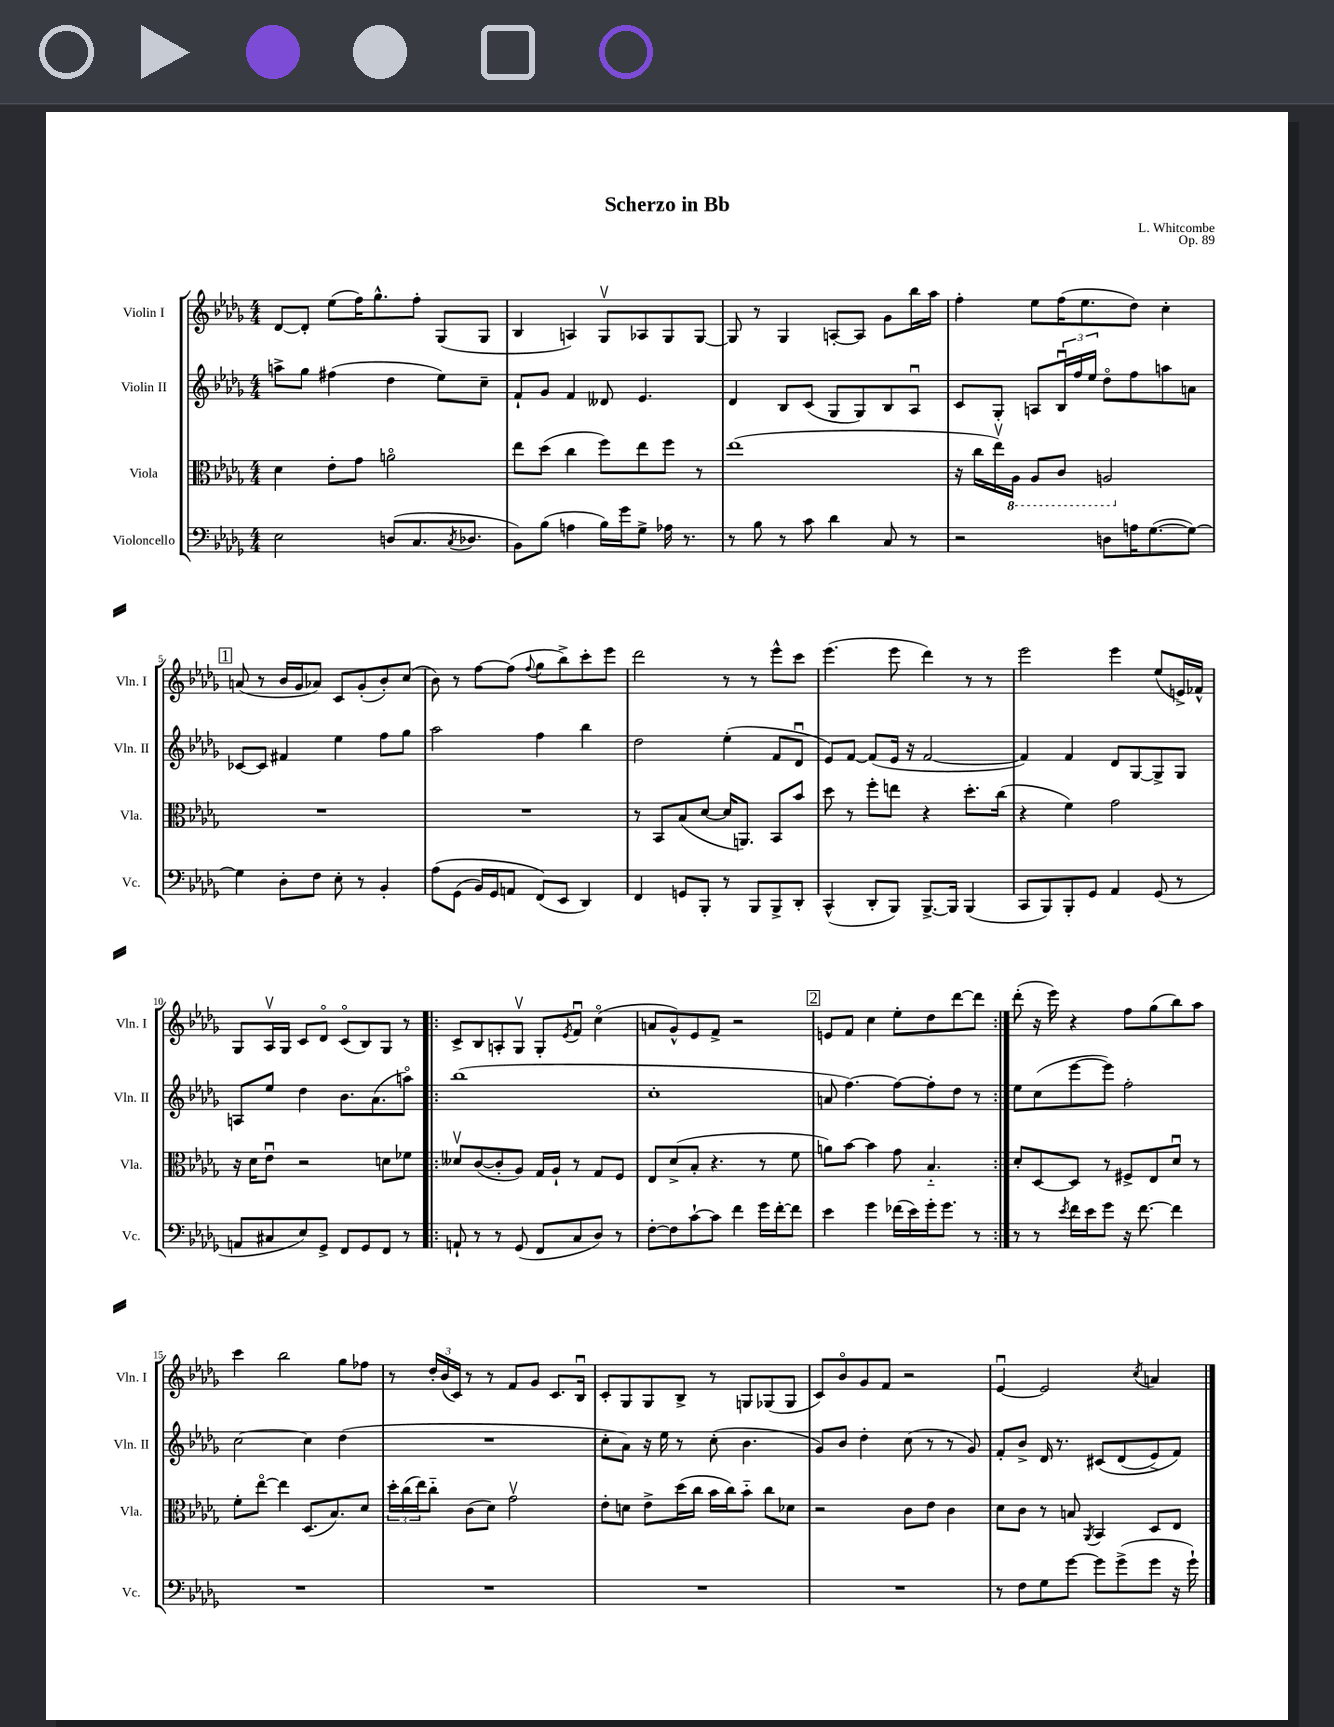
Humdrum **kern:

**kern	**kern	**kern	**kern
*staff4	*staff3	*staff2	*staff1
*clefF4	*clefC3	*clefG2	*clefG2
*k[b-e-a-d-g-]	*k[b-e-a-d-g-]	*k[b-e-a-d-g-]	*k[b-e-a-d-g-]
*M4/4	*M4/4	*M4/4	*M4/4
2E-\	4d-\	8aa^\L	[8d-/L
.	.	8gg-\J	8d-'/]J
.	8e-'\L	(4ff#\	(8ee-\L
.	8g-\J	.	16ff\K)
.	.	.	8.gg-^^\
(8D/L	2ao\	4dd-\	.
8.C/	.	.	8ff'\J
.	.	8ee-\L)	(8G-/L
8qC/	.	.	.
8.D-/J	.	.	.
.	.	8cc~\J	8G-/J
=	=	=	=
8BB-\L)	8ee-\L	8f`/L	4B-/
(8B-\J	(8dd-\J	8g-/J	.
4A\	4cc\	4f/	4A/)
16B-\LL)	8ff\L)	8d--/	8G-v/L
16g-\J	.	.	.
8G-^\J	8ee-\	4.e-/	8A-/
16A-\	8ff\J	.	8G-/
8.r	.	.	.
.	8r	.	[8G-/J
=	=	=	=
8r	(1ee-	4d-/	8G-/]
8B-\	.	.	8r
8r	.	8B-/L	4G-/
8c\	.	(8c/J	.
4d-\	.	8G-/L	[8A'/L
.	.	8G-/)	8A/]J
8C/	.	8B-/	8g-\L
8r	.	8A-u/J	16bb-\L
.	.	.	16aa-\JJ
=	=	=	=
2r	16r	8c/L	4ff'\
.	16cc\LL	.	.
.	16ee-v\)	8G-'/J	.
.	16AA-\JJ	.	.
.	8AA-/L	8A/L	8ee-\L
.	8C/J	24B-u/L	(16ff\K
.	.	24ff/	.
.	.	.	8.ee-\
.	.	24ee-/JJ	.
8D\L	2AA/	8dd-o\L	.
16A\K	.	8ff\	8dd-\J)
([8.G-\	.	.	.
.	.	8aa\	4cc'\
8G-\_J)	.	8a\J	.
=	=	=	=
4G-\]	1r	[8c-/L	(8a/
.	.	8c-/]J	8r
8D-'\L	.	4f#/	16b-/LL
.	.	.	16g-/J
8F\J	.	.	8a-/J)
8E-'\	.	4ee-\	8c/L
8r	.	.	(8g-'/
4BB-'/	.	8ff\L	8b-'/)
.	.	8gg-\J	(8cc/J
=	=	=	=
&(8A-\L	1r	2aa-\	8b-\)
(8GG-\J	.	.	8r
16BB-/LL)	.	.	[8ff\L
16GG-/J	.	.	.
8AA/J	.	.	(8ff\]J
.	.	.	8qqff/
(8FF/L&)	.	4ff\	8gg-\L
8EE-/J	.	.	8bb-^\)
4DD-/)	.	4bb-\	8ccc'\
.	.	.	8eee-\J
=	=	=	=
4FF/	8r	2dd-\	2ddd-\
.	8BB-/L	.	.
8GG/L	(8B-/	.	.
8BBB-'/J	[8d-/J	.	.
8r	16d-/]LK	(4ee-'\	8r
.	8.AA/J)	.	.
8BBB-/L	.	.	8r
8BBB-^/	8BB-/L	8f/L	8eee-^^\L
8DD-'/J	8b-/J	8d-u/J	8ccc\J
=	=	=	=
(4CC^^/	8dd-\	8e-/L)	(4.eee-\
.	8r	[8f/J	.
8DD-'/L	8ff'\L	(8f/]L	.
8BBB-/J)	8ee\J	16e-/Jk	8eee-\
.	.	16r	.
[8.BBB-^/L	4r	[2f/	4ddd-\)
16BBB-/]Jk	.	.	.
(4BBB-/	8.dd-'\L	.	8r
.	.	.	8r
.	(16cc\Jk	.	.
=	=	=	=
8CC/L	4r	4f/])	2eee-\
8BBB-/)	.	.	.
8BBB-'/	4f\)	4f/	.
8GG-/J	.	.	.
4AA-/	2g-\	8d-/L	4eee-\
.	.	[8G-/	.
(8GG-/	.	8G-^/]	(8ee-/L
8r	.	8G-/J	16e^/L)
.	.	.	16f-^^/JJ
=	=	=	=
8AA/L	16r	8A/L	8G-/L
.	16d-\LK	.	.
8C#/	8e-u\J	8ee-/J	16A-v/L
.	.	.	16G-/JJ
8E-/)	2r	4dd-\	8c/L
8GG-^/J	.	.	8d-o/J
8FF/L	.	8.b-\L	(8co/L
8GG-/	.	.	8B-/)
.	.	(8.a-\	.
8FF/J	8d\L	.	8G-/J
8r	8f-\J	8aao\J)	8r
=!|:	=!|:	=!|:	=!|:
8AA`/	8d--v/L	(1bb-	8c^/L
8r	([8c/	.	8B-/
8r	8c'/]	.	8A'/
(8GG-/	8A-/J)	.	8G-v/J
8FF/L	16G-/LL	.	8G-'/L
.	16A-`/JJ	.	.
.	.	.	8qe-/
8C/	8r	.	8fu/J
8D-/J)	8G-/L	.	(4cco\
8r	8F/J	.	.
=	=	=	=
[8F'\L	8E-/L	1cc'	8a/L
8F\]	(8d-^/	.	8g-^^/)
[8c`\	8B-'/J	.	8e-/
8c\]J	4.r	.	8f^/J
4f\	.	.	2r
16g-\LL	8r	.	.
[16f'\J	.	.	.
8f\]J	8f\	.	.
=	=	=	=
4e-\	8a\L)	8a/	8e/L
.	[8b-\J	[4.ff\)	8f/J
4g-\	4b-\]	.	4cc\
(16f-\LL	8g-\	8ff\_L	8ee-'\L
16e-\)	.	.	.
16g-'\J	4.B-'~/	8ff'\]	8dd-\
8.g-\J	.	.	.
.	.	8dd-\J	[8ddd-\
8r	.	8r	8ddd-\]J
=:|!	=:|!	=:|!	=:|!
8r	8d-'/L	8ee-\L	(8ddd-'\
8r	[8D-/	(8cc\	16r
.	.	.	16eee-\)
8qe-/	.	.	.
16f\LL	8D-/]J	[8eee-\	4r
16e-\J	.	.	.
8g-\J	8r	8eee-\]J)	.
16r	8F#^/L	2ff'\	8ff\L
[8.f\	.	.	.
.	8E-/	.	(8gg-\
4f\]	8d-u/J	.	8bb-\)
.	8r	.	8aa-\J
=	=	=	=
1r	8f'\L	[2cc\	4ccc\
.	[8ee-o\J	.	.
.	4ee-\]	.	2bb-\
.	(8.D-/L	4cc\]	.
.	8.B-/)	.	.
.	.	(4dd-\	8gg-\L
.	8d-/J	.	8ff-\J
=	=	=	=
1r	24dd-'\LL	1r	8r
.	(24cc\	.	.
.	24ee-\J)	.	.
.	8cc'~\J	.	24dd-'/LL
.	.	.	(24b-/
.	.	.	24c/JJ)
.	(8c\L	.	8r
.	8d-\J)	.	8r
.	2g-v\	.	8f/L
.	.	.	8g-/J
.	.	.	8.c/L
.	.	.	16B-u/Jk
=	=	=	=
1r	8e-'\L	8cc'\L	8c'/L
.	8d\J	8a-\J)	8G-/
.	8e-^\L	16r	8G-/
.	.	16ee-\	.
.	(16dd-\L	8r	8B-^/J
.	16cc\JJ	.	.
.	16b-\LL	(8cc'\	8r
.	16cc\J)	.	.
.	8b-'~\J	4.b-\	8G/L
.	8cc\L	.	(8G-/
.	8d-\J	.	8G-/J
=	=	=	=
1r	2r	8g-/L)	8c/L)
.	.	8b-/J	8b-o/
.	.	4dd-'\	8g-/
.	.	.	8f/J
.	8c\L	(8cc\	2r
.	8e-\J	8r	.
.	4c\	8r	.
.	.	8g-/)	.
=	=	=	=
8r	8d-\L	8f'/L	[4e-u/
8F\L	8c\J	8b-^/J	.
8G-\	8r	16d-/	2e-/]
.	.	8.r	.
[8g-\J	8B/	.	.
.	8qAA-/	.	.
8g-\]L	4BB-/	&(8c#/L	.
(8g-^\	.	(8d-/	.
.	.	.	8qcc/
8g-\J	8D-/L	8e-^/)	4a/
16r	8E-/J	8f/J&)	.
16g-`\)	.	.	.
==	==	==	==
*-	*-	*-	*-
